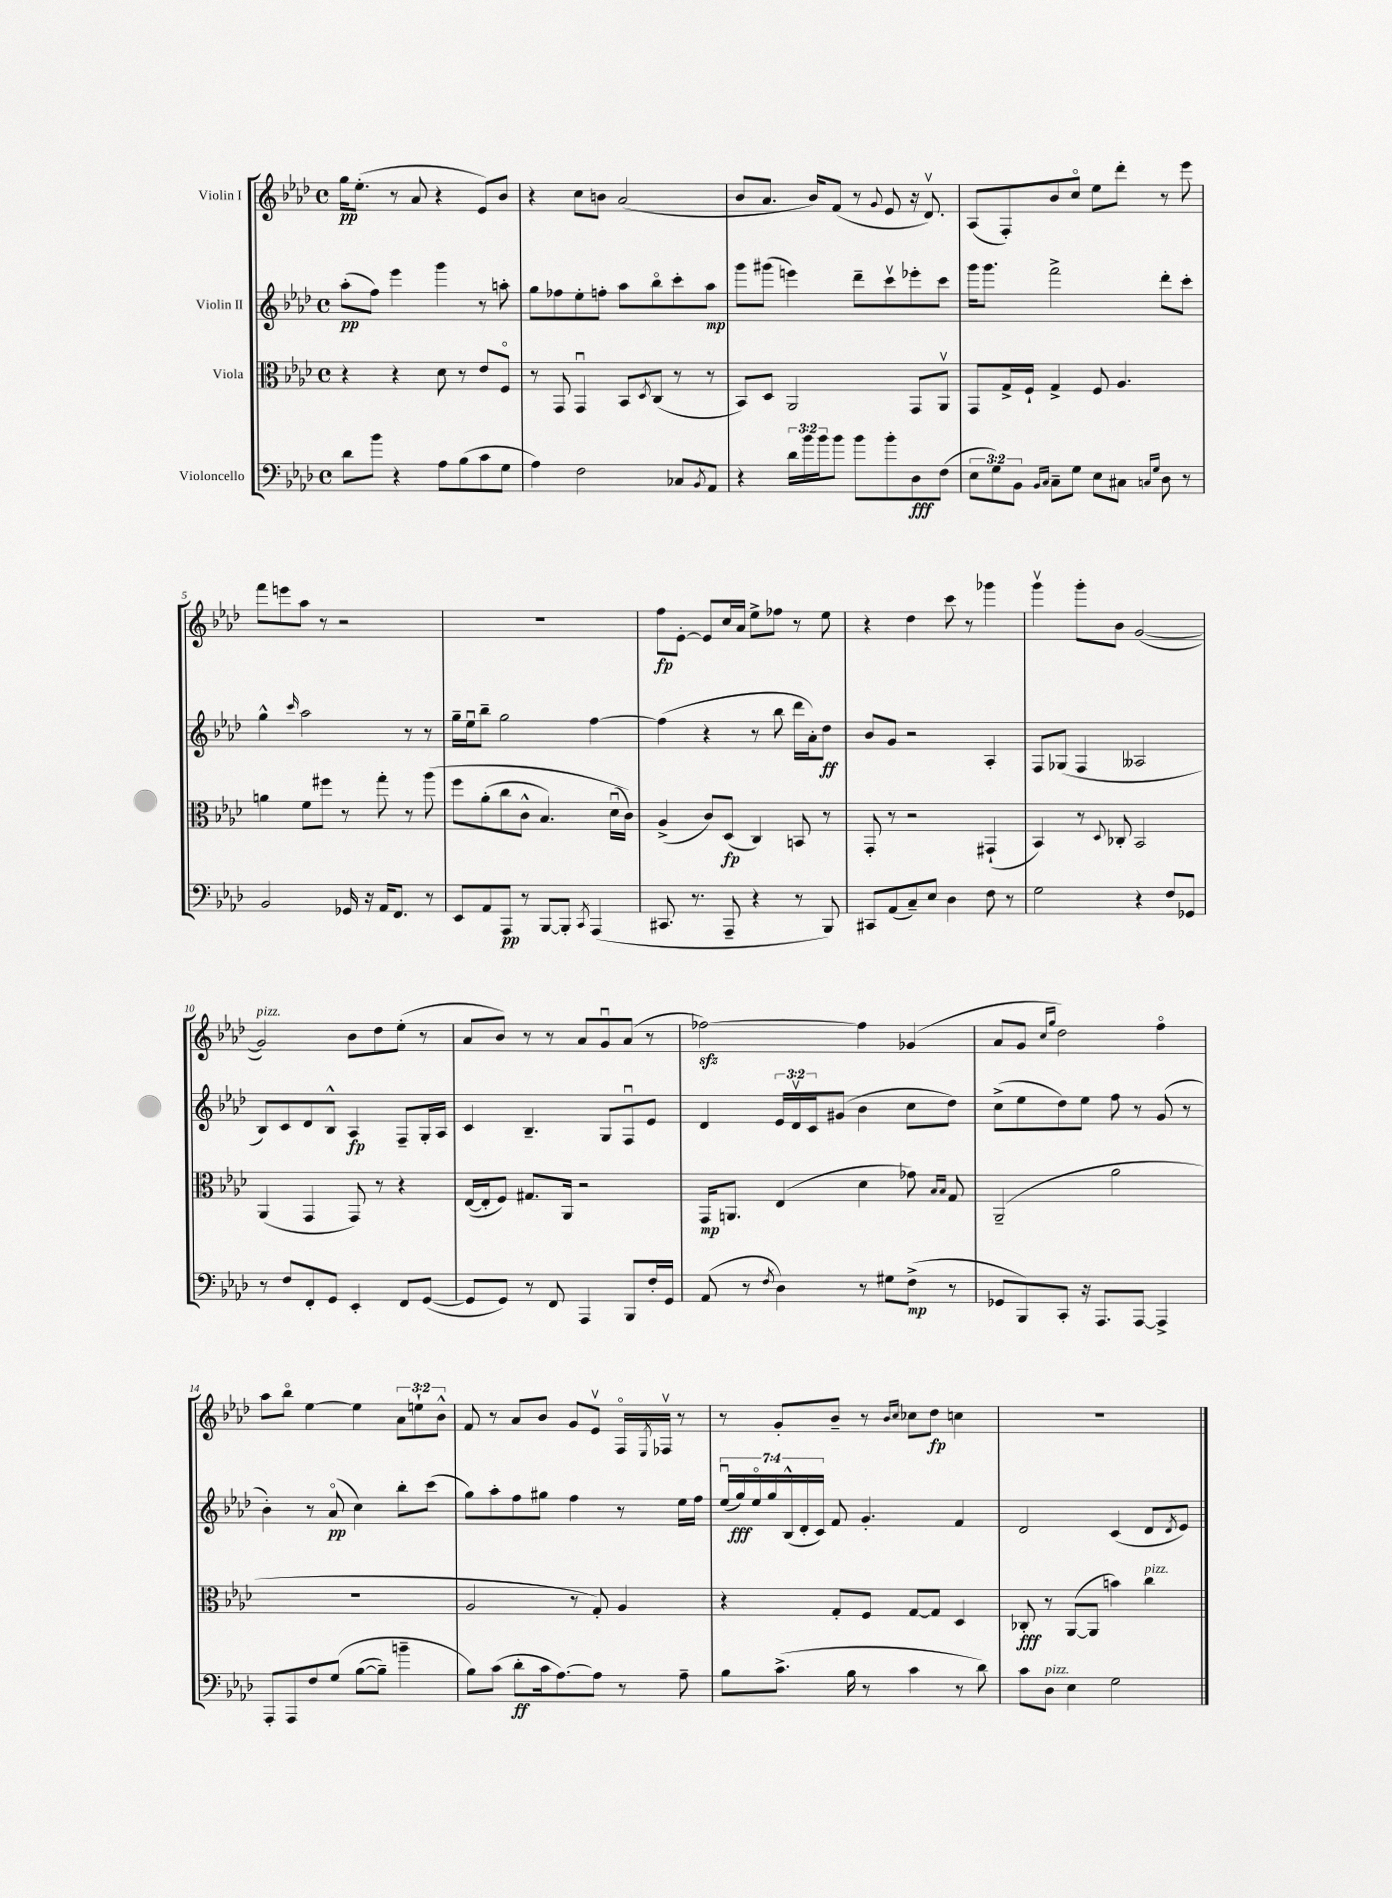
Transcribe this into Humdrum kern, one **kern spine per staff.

**kern	**kern	**kern	**kern
*staff4	*staff3	*staff2	*staff1
*clefF4	*clefC3	*clefG2	*clefG2
*k[b-e-a-d-]	*k[b-e-a-d-]	*k[b-e-a-d-]	*k[b-e-a-d-]
*M4/4	*M4/4	*M4/4	*M4/4
*met(c)	*met(c)	*met(c)	*met(c)
8d-	4r	(8aa-'	16gg
.	.	.	(8.ee-'
8b-	.	8ff)	.
4r	4r	4eee-	8r
.	.	.	8a-
8A-	8d-	4ggg	4r
(8B-	8r	.	.
8c	8e-	8r	8e-)
8G	8Fo	8aa'	8b-
=	=	=	=
4A-)	8r	8gg	4r
.	8GG	8ff-	.
2F	4GGu	8ee-'	8cc
.	.	8ff'	8b
.	8BB-	8aa-	(2a-
.	8qD-	.	.
.	(8C	8bb-o	.
8C-	8r	8ccc'	.
8qBB-	.	.	.
8AA-	8r	8aa-	.
=	=	=	=
4r	8BB-)	8ggg	8b-
.	8D-	(8ggg#	8.a-
24d-	2AA-	4eee)	.
24b-	.	.	.
.	.	.	16b-)
24b-	.	.	.
8b-	.	.	(8f
8b-	.	8ddd-~	8r
.	.	.	8qqg
8b-'	.	8cccv	8e-
8D-	8GG	8eee-'	16r
.	.	.	8.d-v)
(8F	8AA-v	8ccc	.
=	=	=	=
12E-	8GG	16ggg	(8A-
.	.	8.ggg	.
12G)	.	.	.
.	16G^	.	8F')
12BB-	.	.	.
.	16F`	.	.
16qqBB-	.	.	.
16qqC	.	.	.
8C~	4G^	2fff^	8b-
8G	.	.	8cco
8E-	8F	.	8ee-
8C#	4.A-	.	8ddd-'
16qqC	.	.	.
16qqG	.	.	.
8D-	.	8ddd-'	8r
8r	.	8ccc'	8eee-
=	=	=	=
2BB-	4a	4gg^^	8fff
.	.	.	8eee
.	.	16qqccc	.
.	8f	2aa-	8aa-
.	8ff#	.	8r
16GG-	8r	.	2r
16r	.	.	.
16AA-	8gg'	.	.
8.FF	.	.	.
.	8r	8r	.
8r	&(8aa-	8r	.
=	=	=	=
8EE-	8ff	16gg~	1r
.	.	16ee-u	.
8AA-	(8a-'	8bb-~	.
8AAA-	8cc	2gg	.
8r	8c^^	.	.
[8BBB-	4.B-)	.	.
8BBB-']	.	.	.
8qCC	.	.	.
(4AAA-	.	[4ff	.
.	(16d-u	.	.
.	16c)&)	.	.
=	=	=	=
8.CC#	(4A-^	(4ff]	8ff
.	.	.	[8e-'
8.r	.	.	.
.	8c)	4r	8e-]
8AAA-~	(8D-	.	16cc
.	.	.	16a-
4r	4C)	8r	8ee-^
.	.	8bb-	8ff-
8r	8BB	16ddd-	8r
.	.	16a-')	.
8BBB-)	8r	8dd-	8ee-
=	=	=	=
8CC#	8GG'	8b-	4r
(8AA-	8r	8g	.
8C~)	2r	2r	4dd-
8E-	.	.	.
4D-	.	.	8ccc
.	.	.	8r
8F	(4GG#`	4A-'	4ggg-
8r	.	.	.
=	=	=	=
2G	4BB-)	8F	4gggv
.	.	(8G-	.
.	8r	4F	8ggg'
.	8qqD-	.	.
.	8C-'	.	8b-
4r	2BB-	2A--	([2g
8F	.	.	.
8GG-	.	.	.
=	=	=	=
8r	(4AA-	8B-)	2g])
8F	.	8c	.
8FF'	4GG	8d-	.
8GG	.	8B-^^	.
4EE-'	8GG)	4A-	8b-
.	8r	.	8dd-
8FF	4r	8F~	(8ee-'
([8GG	.	16G'	8r
.	.	16A-	.
=	=	=	=
8GG]	([16E-	4c	8a-
.	16E-']	.	.
8GG)	8F)	.	8b-)
8r	8.G#	4.B-~	8r
8FF	.	.	8r
.	16AA-	.	.
4AAA-	2r	.	8a-
.	.	8G	8gu
8BBB-	.	8Fu	(8a-
16F'	.	8e-	8r
16GG	.	.	.
=	=	=	=
(8AA-	16GG	4d-	[2ff-)
.	8.AA	.	.
8r	.	.	.
8qF	.	.	.
4D-)	(4E-	24e-	.
.	.	24d-v	.
.	.	24c	.
.	.	(8g#	.
8r	4d-	4b-	4ff-]
8G#	.	.	.
(8F^	8g-)	8cc	(4g-
.	16qqB-	.	.
.	16qqB-	.	.
8r	8G	8dd-)	.
=	=	=	=
8GG-	(2AA-~	(8cc^	8a-
8BBB-)	.	8ee-	8g
.	.	.	16qqcc
.	.	.	16qqgg
8CC'	.	8dd-)	2dd-)
16r	.	8ee-	.
8.AAA-	.	.	.
.	2a-	8ff	.
[8AAA-	.	8r	.
4AAA-^]	.	(8g	4ffo
.	.	8r	.
=	=	=	=
8AAA-'	1r	4b-')	8aa-
8AAA-	.	.	8bb-o
8F	.	8r	[4ee-
&(8G	.	(8a-o	.
([8B-	.	4cc)	4ee-]
8B-~])	.	.	.
4b~	.	8bb-'	12a-
.	.	.	12ee`
.	.	(8ccc	.
.	.	.	12b-^^
=	=	=	=
8B-&)	2A-	8gg)	8f
(8c	.	8aa-'	8r
8d-'	.	8ff	8a-
16c	.	8gg#	8b-
[8.A-)	.	.	.
.	8r	4ff	8g
8A-]	8G')	.	8e-v
8r	4A-	8r	16Fo
.	.	.	8qE-
.	.	.	16F-v
8A-~	.	16ee-	8r
.	.	16ff	.
=	=	=	=
8B-	4r	(28ee-u	8r
.	.	28gg)	.
.	.	28ee-o	.
.	.	28gg	.
(8.c^	.	.	8g'
.	.	(28B-^^	.
.	.	28d-'	.
.	.	28c)	.
.	8G'	8f	8b-~
16B-	.	.	.
8r	8F	4.g'	8r
.	.	.	16qqb-
.	.	.	16qqcc
4c	[8G	.	8cc-
.	8G]	.	8dd-
8r	4D-	4f	4cc
8d-)	.	.	.
=	=	=	=
8c	8C-'	2d-	1r
8D-	8r	.	.
4E-	([8AA-	.	.
.	8AA-]	.	.
2G	4b)	(4c	.
.	4cc	8d-	.
.	.	8qd-	.
.	.	8e-)	.
==	==	==	==
*-	*-	*-	*-
